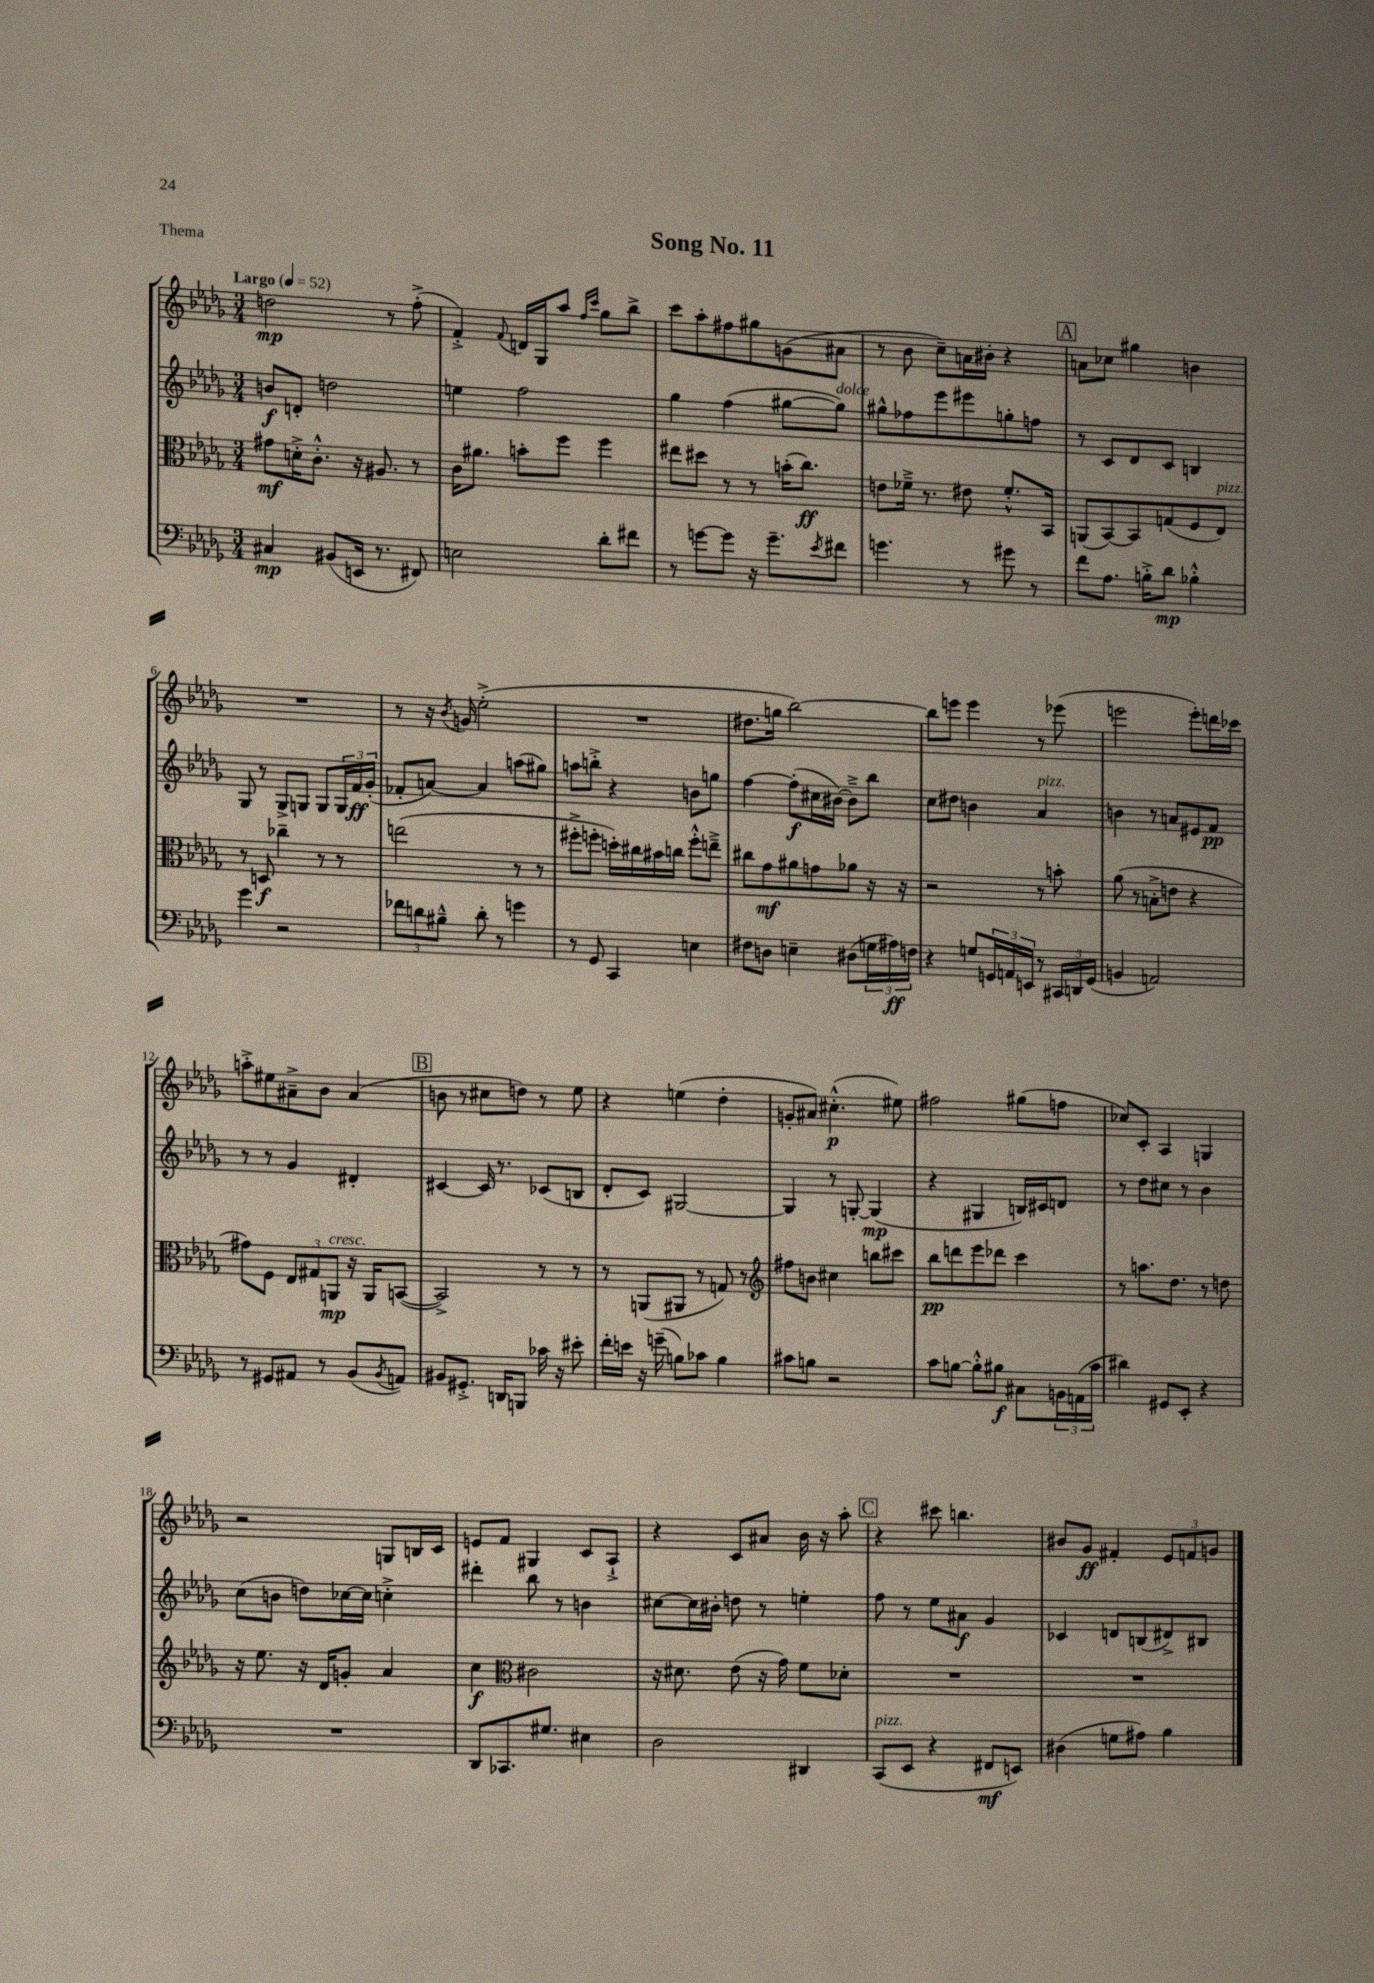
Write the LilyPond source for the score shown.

\header { title = "Song No. 11" piece = "Thema" }
<<
\new StaffGroup <<
\new Staff = "s0" {
    \clef treble \key des \major \numericTimeSignature \time 3/4 \tempo "Largo" 4 = 52
    d''2\mp r8 f''8-.->( |
    f'4-.->) \appoggiatura { f'8 } d'16 ges16 aes''8 \grace { f''16 c'''16 } ges''8 bes''8-> |
    c'''8 aes''8-. fis''8 gis''8 g'8( ais'8 |
    r8 bes'8 c''8--) a'16 bis'16-. r4 |
    \mark \markup { \box "A" } a'8 ces''8 gis''4 b'4 |
    R2. |
    r8 r16 \acciaccatura { bes'8 } g'16 ees''2-.->( |
    R2. |
    dis''8. g''16 bes''2~) |
    bes''8 e'''8 e'''4 r8 ees'''8( |
    e'''2 e'''8-.) d'''16 ces'''16 |
    a''8-.-> eis''8 ais'8---> bes'8 ais'4( |
    \mark \markup { \box "B" } b'8 r8 cis''8 d''8) r8 ees''8 |
    r4 e''4( des''4-. |
    g'8-. ais'8) cis''4.-.-^\p( eis''8) |
    fis''2 gis''8( f''8 |
    ces''8) c'8-. aes4 g4 |
    r2 g8 b16 c'16 |
    e'8 f'8 gis4 c'8 aes8-!-> |
    r4 c'8 ais'8 bes'16 r16 aes''8-. |
    \mark \markup { \box "C" } r4 cis'''8 b''4. |
    bis'8 ges'8\ff fis'4-. \tuplet 3/2 { ees'8 f'8 g'8 } \bar "|." |
}
\new Staff = "s1" {
    \clef treble \key des \major \numericTimeSignature \time 3/4
    b'8\f d'8-. d''2 |
    e''4 f''2 |
    ges''4 f''4( gis''8~ gis''8^\markup { \italic "dolce" }) |
    gis''8-^ fes''8 ees'''8 eis'''8 g''8-. f''8 |
    \mark \markup { \box "A" } r8 c'8 des'8 c'8 b4 |
    ges8 r8 ges8-> g8 g8 \tuplet 3/2 { g16 f'16\ff ges'16-.( } |
    fes'8-. a'8~) a'4 a''8( gis''8) |
    a''8 b''8-.-> r4 b'8 g''8 |
    f''4~ f''8-.\f( cis''16 bis'16~) bis'8---> bes''8 |
    c''8 dis''8 b'4 aes'4^\markup { \italic "pizz." } |
    b'4 r8 a'8 eis'8 f'8\pp |
    r8 r8 ges'4 dis'4-. |
    \mark \markup { \box "B" } cis'4~ cis'16 r8. ces'8( b8 |
    des'8-. c'8) gis2~ |
    gis4 r8 g8~-. g4\mp( |
    r4 gis4 b16) cis'16 d'8 |
    r8 des''8 cis''8 r8 bes'4 |
    c''8( b'8 d''8) ces''16~ ces''16 c''4-.-> |
    dis'''4-. bes''8 r8 b'4 |
    cis''8~ cis''16 bis'16-. d''8 r8 e''4-. |
    \mark \markup { \box "C" } f''8 r8 ees''8 ais'8\f ges'4 |
    ces'4 d'8 b8( dis'8->) bis8 \bar "|." |
}
\new Staff = "s2" {
    \clef alto \key des \major \numericTimeSignature \time 3/4
    gis'8\mf d'16-.-> c'8.-.-^ r16 ais8. r8 |
    c'16 ais'8. b'8-. f''8 f''4 |
    eis''8 dis''8 r8 r8 b'16-.( c''8.\ff) |
    e'8 fes'16---> r8. eis'8 fes'8.-.-^ bes,16 |
    \mark \markup { \box "A" } a,8( bes,8~) bes,8 g8( f8 ees8^\markup { \italic "pizz." }) |
    r8 d8\f ces''4-- r8 r8 |
    e''2( r8 r8 |
    fis''8-.-> f''8-. d''16-.) cis''16 bis'16 c''16 f''8-.-^ e''8---> |
    cis''8 ges'8\mf ais'8 g'8 aes'8 r16 r16 |
    r2 r8 b'8-. |
    aes'8( r8 b8-.-> e'8 r4 |
    gis'8) f8 \tuplet 3/2 { ees8 gis8 a,8\mp^\markup { \italic "cresc." } } r16 a,16 b,8~( |
    \mark \markup { \box "B" } b,2->) r8 r8 |
    r8 a,8( ais,8 r8 g8) r8 |
    \clef treble fis''8 b'8 cis''4 b''8 cis'''8 |
    bes''8\pp d'''8 ees'''8 des'''8 c'''4 |
    r8 a''8. des''8. r8 d''8 |
    r16 ees''8. r16 des'16 g'8-. aes'4 |
    c''4\f \clef alto cis'2 |
    r16 dis'8. ees'8( r16 ges'16) f'8 des'8-. |
    \mark \markup { \box "C" } R2. |
    R2. \bar "|." |
}
\new Staff = "s3" {
    \clef bass \key des \major \numericTimeSignature \time 3/4
    cis4\mp bis,8( e,16 r8. fis,8) |
    e2 des'8-. fis'8 |
    r8 g'8~ g'8 r16 g'8.-- \acciaccatura { ees'8 } fis'8 |
    g'4. r8 gis'8 r8 |
    \mark \markup { \box "A" } f'8 aes8. b16-.-> des'8\mp bes4-.-^ |
    ges'4 r2 |
    \tuplet 3/2 { fes'8 d'8 bis8---^ } d'8-. r8 g'4 |
    r8 ges,8 c,4 e4 |
    fis8 d8 e4-- dis8( \tuplet 3/2 { g16 ais16\ff) f16 } |
    r4 g8 \tuplet 3/2 { g,16 a,16 e,16 } r8 \tuplet 3/2 { cis,16 d,16 g,16( } |
    b,4 a,2) |
    r8 gis,8 ais,8 r8 bes,8( \acciaccatura { bes,8 } a,8) |
    \mark \markup { \box "B" } bis,8 gis,8.-.-> d,16 b,,8 ces'16 r16 eis'8-. |
    f'16-. e'16 r16 g'16--( b8) ces'8 b4 |
    cis'8 b8 r2 |
    c'8 b8~ b8-.-^ bis8\f cis8 \tuplet 3/2 { b,16 a,16( c'16 } |
    dis'4) gis,8 ees,8-. r4 |
    R2. |
    des,8 ces,8. gis8. eis4 |
    des2 dis,4 |
    \mark \markup { \box "C" } c,8^\markup { \italic "pizz." }( ees,8 r4 fis,8\mf e,8) |
    dis4( g8 ais8) bes4 \bar "|." |
}
>>
>>
